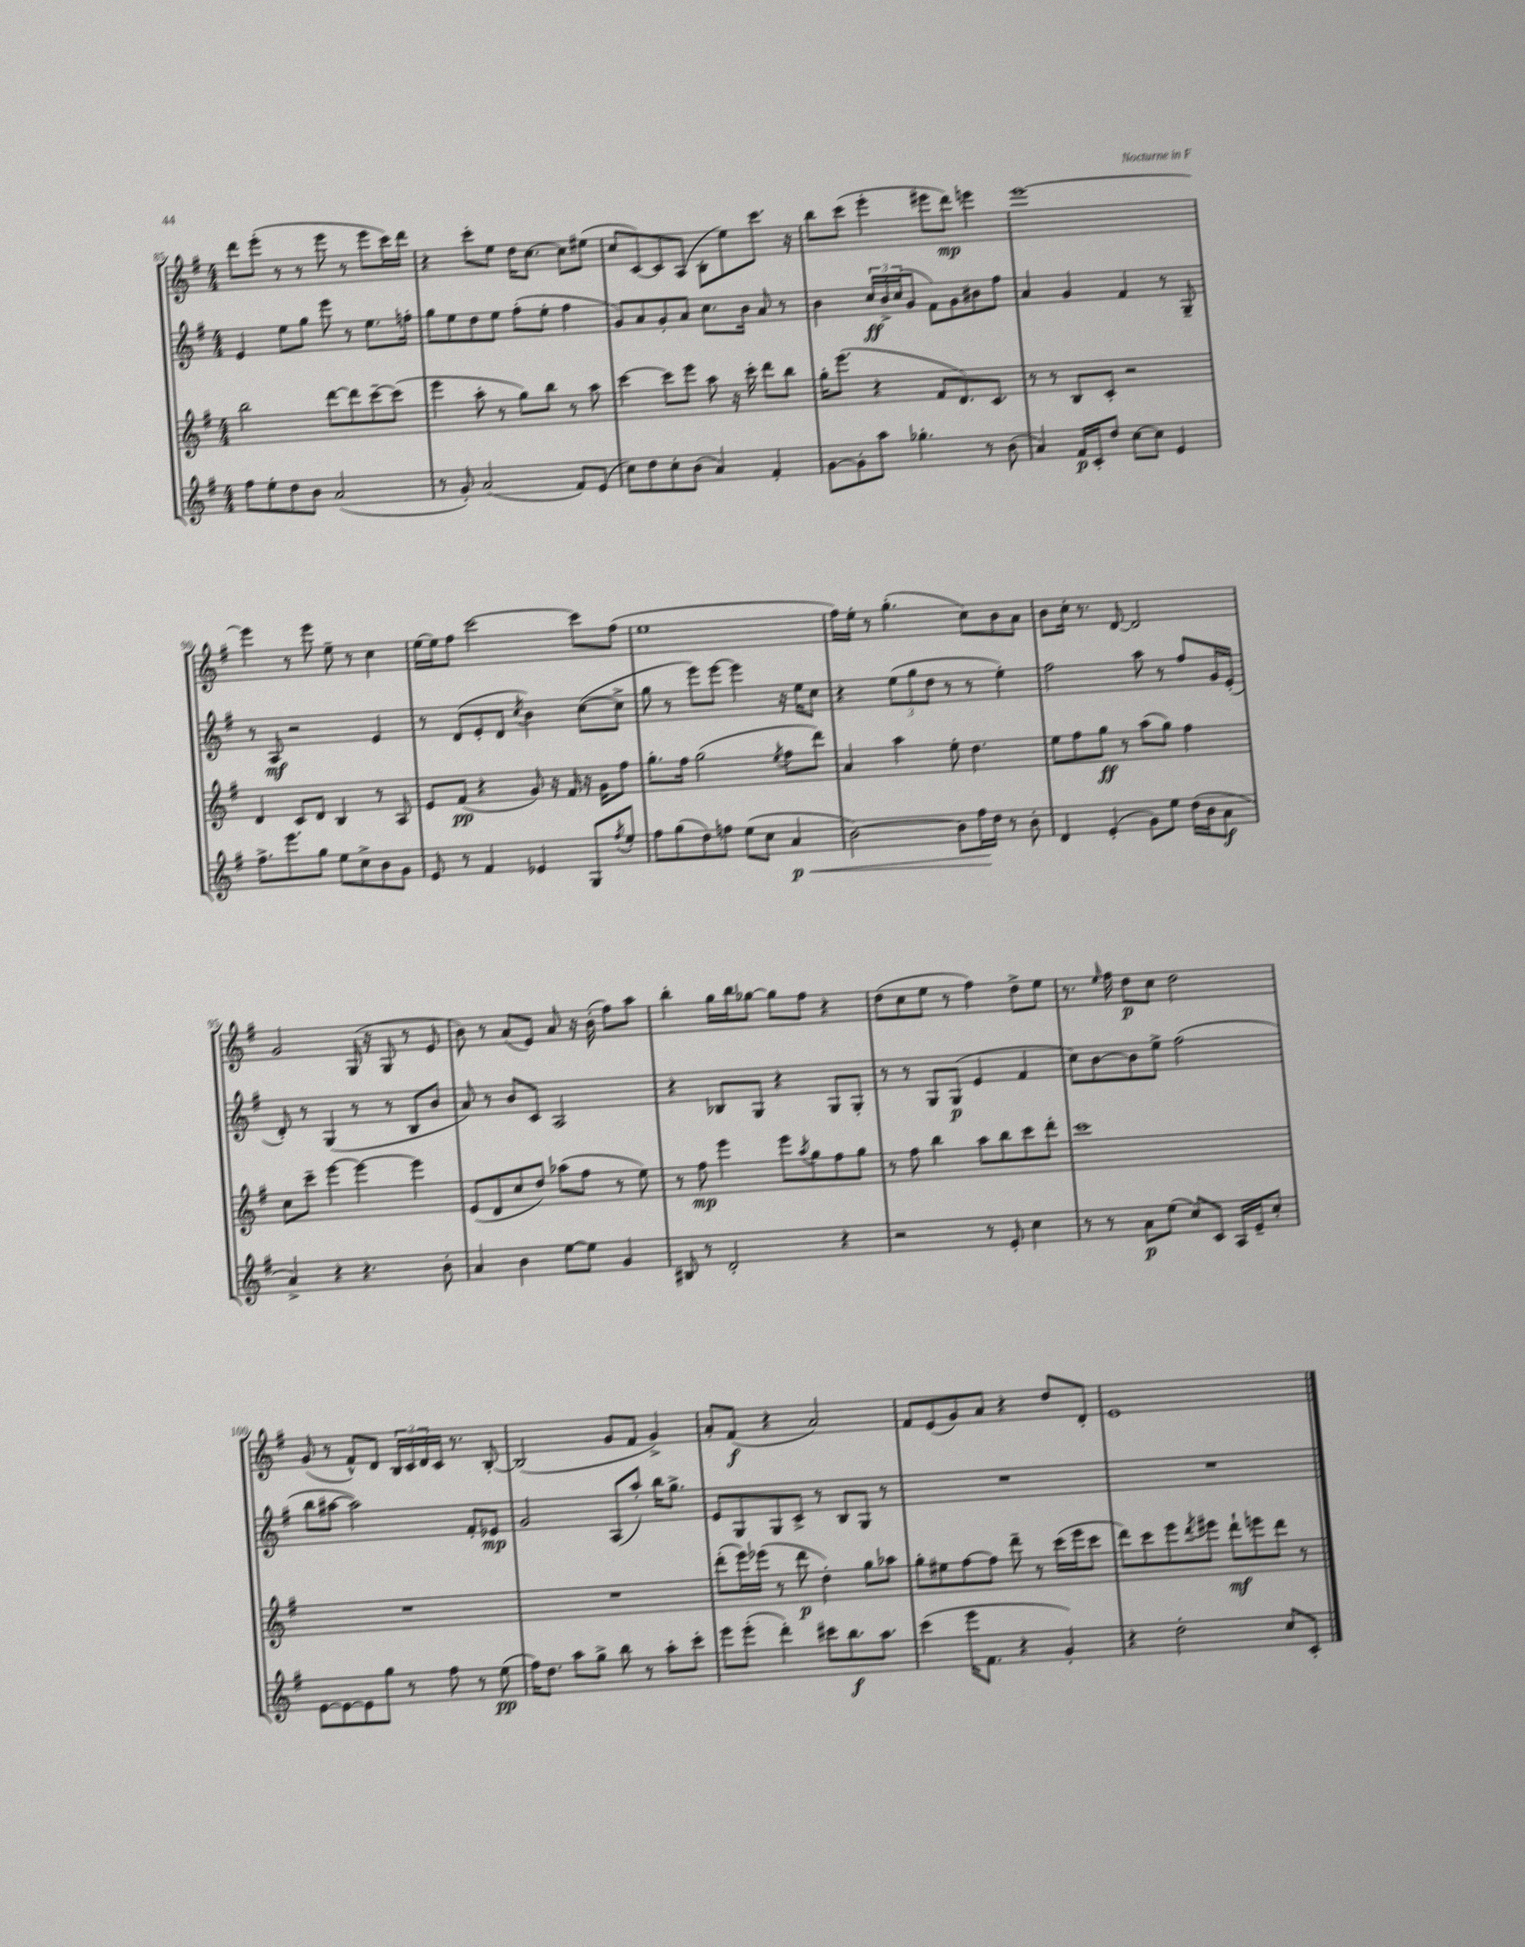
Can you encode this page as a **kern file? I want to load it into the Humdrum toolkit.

**kern	**kern	**kern	**kern
*staff4	*staff3	*staff2	*staff1
*clefG2	*clefG2	*clefG2	*clefG2
*k[f#]	*k[f#]	*k[f#]	*k[f#]
*M4/4	*M4/4	*M4/4	*M4/4
8ff#	2bb	4e	8ddd
8ee'	.	.	(8eee'
8dd	.	8ee	8r
8b	.	8gg	8r
(2a	[8ddd	8eee	8eee
.	8ddd]	8r	8r
.	[8ccc~	8.ee	8eee
.	(8ccc]	.	16ccc)
.	.	16ff'	16ddd
=	=	=	=
8r	4eee	8gg	4r
8g')	.	8ee	.
(2a	8aa'	8dd	8ccc'
.	8r	8ee	8ee
.	8gg)	(8ff#'	16dd
.	.	.	[8.cc
.	8bb	8ee'	.
8f#)	8r	4ff#	8cc]
(8e	8aa	.	(8ee#
=	=	=	=
8cc)	[4ccc	8g)	8cc
8dd	.	8a	[8c)
8cc'	8ccc]	8g'	8c]
(8b	8eee	8a	(8A
4a)	8aa	8.cc	8B'
.	16r	.	8ee)
.	16ccc'	16b	.
4f#'	8ddd	8a	8.ccc
.	8bb	8r	.
.	.	.	16r
=	=	=	=
[8g	16gg'	4b	8bb
.	(8.eee	.	.
8g']	.	.	(8ccc
8aa	4r	24cc	4eee'
.	.	24b^	.
.	.	(24cc	.
4.gg-'	.	8g	.
.	8f#	8f#)	8eee#
.	8.d)	8g	8ddd)
8r	.	8b#	4eee
.	8.c	.	.
(8b	.	8ff#	.
=	=	=	=
4a)	8r	4a	[1eee
.	8r	.	.
16f#	8B	4g	.
16c'	.	.	.
8dd	8c'	.	.
[8cc	2r	4f#	.
8cc]	.	.	.
4e	.	8r	.
.	.	8G~	.
=	=	=	=
8.ff#^	4d	8r	4eee]
.	.	8A	.
8.eee	.	.	.
.	8c	2r	8r
8gg	8d	.	8eee
8ee	4B	.	8ee~
8cc^	.	.	8r
8b	8r	4e	4cc
8g	8A	.	.
=	=	=	=
8e	8e	8r	[16ee
.	.	.	16ee]
8r	(8f#	(8d	8ff#
4f#	4r	8e'	[2ccc
.	.	8d	.
.	.	8qcc	.
4e-	8g)	4b)	.
.	16r	.	.
.	16f#	.	.
8G	16r	([8cc	8ccc]
.	16g	.	.
8qff#	.	.	.
8ee'	8ff#	8cc^]	(8ff#
=	=	=	=
8ff#	8.gg'	8gg	1ee
(8gg	.	8r	.
.	16ff#	.	.
8dd)	(2gg	8eee)	.
8ff	.	[8eee	.
(8ee	.	4eee]	.
8cc	.	.	.
.	8qee	.	.
4a	8ff#	16r	.
.	.	16ee	.
.	8ddd)	8cc	.
=	=	=	=
[2b)	4a	4r	16ff#)
.	.	.	16ee'
.	.	.	8r
.	4aa	(12ee	(4.gg'
.	.	12gg	.
.	.	12dd	.
8b]	8ee'	8r	.
16ff#	4.dd	8r	8cc)
16dd	.	.	.
8r	.	4ee')	8b
8b'	.	.	8a
=	=	=	=
4d	8ee	2ff#	8b
.	8ff#	.	16cc'
.	.	.	8.r
(4e'	8gg	.	.
.	8r	.	[8d
8g)	(8aa	8aa	2d]
8ee	8gg)	8r	.
(16dd	4ff#	8ff#	.
16b	.	.	.
8a	.	16g	.
.	.	(16e'	.
=	=	=	=
4a^)	8cc	8d')	2g
.	8ccc~	8r	.
4r	[4eee	(4G	.
4.r	4eee_	8r	(16G
.	.	.	16r
.	.	8r	8G
.	4eee]	8B	8r
8b'	.	8b	8e
=	=	=	=
4a	(8e	8a)	8b)
.	8d	8r	8r
4b	8cc	8b	(8a
.	8dd)	8c	8e)
[8ee	(8aa-	2A	8a
8ee]	8ff#	.	16r
.	.	.	(16b'
4g	8r	.	8ff#)
.	8ee)	.	8aa
=	=	=	=
8B#	8r	4r	4bb'
8r	8ff#	.	.
2d'	4eee	8B-	16gg
.	.	.	16bb
.	.	8G	[8gg-
.	8eee	4r	8gg-]
.	8qaa	.	.
.	8gg	.	8ff#
4r	8ff#	8G	4r
.	8gg	8G'	.
=	=	=	=
2r	8r	8r	(8dd
.	8ff#	8r	8cc
.	4bb	8G	8ee
.	.	(8G	8r
8r	8aa	4e	4ff#)
8e'	8bb	.	.
4cc	8ccc	4f#	8dd^
.	8ddd'	.	8ee
=	=	=	=
8r	1ccc	8cc)	8.r
8r	.	[8b	.
.	.	.	16qqee
.	.	.	16ff#
8a	.	8b]	8dd
(8ee	.	8ee^	8cc
8cc)	.	(2ff#	2dd
8c	.	.	.
16A	.	.	.
16e~	.	.	.
8cc'	.	.	.
=	=	=	=
[8e	1r	8bb	(8g
8e_	.	[8aa#	8r
8e]	.	2aa#])	8f#^^)
8gg	.	.	8d
8r	.	.	24B
.	.	.	24c
.	.	.	24d
8ff#	.	.	16c
.	.	.	8.r
8r	.	8f#'	.
(8ee	.	8e-	[8B'
=	=	=	=
16ff#)	1r	2g	(2B]
8.dd	.	.	.
8aa	.	.	.
8gg^	.	.	.
8bb	.	(8A	8g
8r	.	8aa')	8f#
8aa'	.	16bb	4g^)
.	.	8.gg^	.
8ccc'	.	.	.
=	=	=	=
8eee	(8ddd'	8e	8a'
(8eee'	16eee)	8G	(8f#
.	(16eee-	.	.
4ddd')	8r	8G	4r
.	8ddd	8c^	.
8ccc#	4dd')	8r	2a)
8.bb	.	8B	.
.	8gg	8G	.
8.aa	.	.	.
.	8aa-	8r	.
=	=	=	=
(4ccc	8gg'	1r	8f#
.	8ee#	.	(8e
16eee	[8ff#	.	8g)
8.f#	.	.	.
.	8ff#]	.	8a
4r	8ddd~	.	4r
.	8r	.	.
4g')	(16ccc	.	8dd
.	16eee	.	.
.	8ccc	.	8d'
=	=	=	=
4r	8ddd)	1r	1e
.	8ccc	.	.
2dd'	8eee	.	.
.	8qddd	.	.
.	8eee#	.	.
.	8ddd`	.	.
.	8eee	.	.
8cc	8ddd	.	.
8c'	8r	.	.
==	==	==	==
*-	*-	*-	*-
